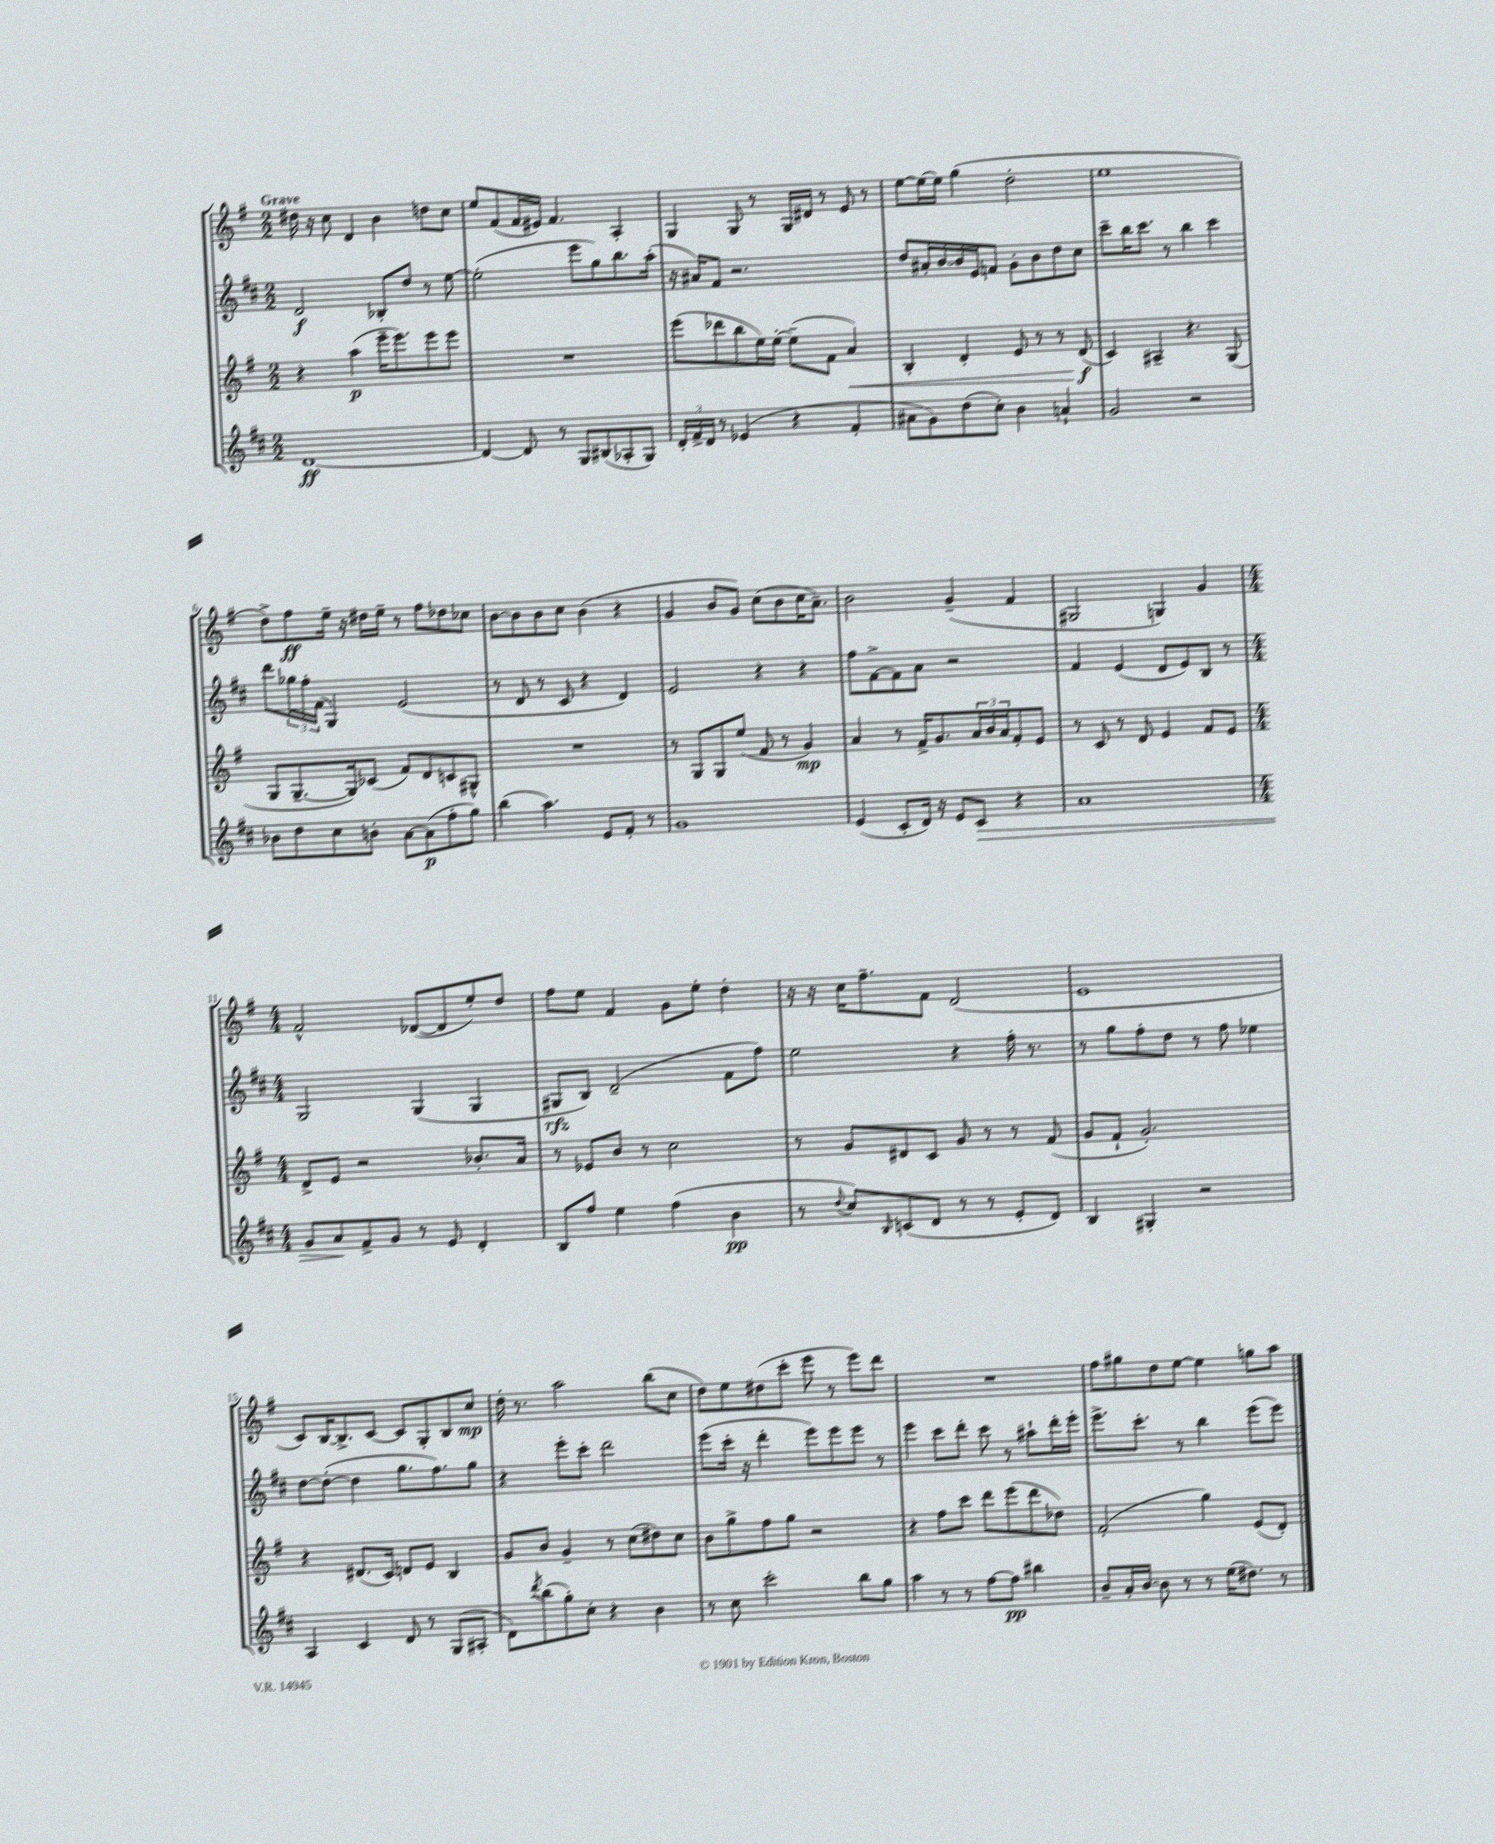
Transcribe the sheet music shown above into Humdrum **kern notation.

**kern	**kern	**kern	**kern
*staff4	*staff3	*staff2	*staff1
*clefG2	*clefG2	*clefG2	*clefG2
*k[f#c#]	*k[f#]	*k[f#c#]	*k[f#]
*M2/2	*M2/2	*M2/2	*M2/2
[1d	4r	2d/	16dd#\
.	.	.	16r
.	.	.	8cc\
.	(4aa\	.	4d/
.	16eee~\LK	8B-'/L	4b\
.	8.eee\)	.	.
.	.	8dd/J	.
.	8eee\	8r	8dd\L
.	8eee\J	[8ee\	8cc\J
=	=	=	=
4d/_	1r	(2ee'\]	8ee/L
.	.	.	(8f#/
8d/]	.	.	16f#/L
.	.	.	16e#/JJ)
8r	.	.	4.f#/
8G/L	.	8eee\L	.
(8B#/	.	8gg\)	.
8A-'/	.	8.bb\	4A'/
8G/J)	.	.	.
.	.	(16aa'\Jk	.
=	=	=	=
24d'/LL	(8eee\L	16r	4G/
24f#^/	.	.	.
.	.	16a#/LK)	.
24d/JJ	.	.	.
8r	8ddd-\	8f#/J	.
(4e-/	8bb\	2.r	8G/
.	16ee\L)	.	8r
.	[16ee'\JJ	.	.
4r	(8ee~\]L	.	16G/LL
.	.	.	16d#/JJ
.	8f#\J	.	8r
4f#'/	4a/)	.	8e/
.	.	.	8r
=	=	=	=
8a#\L	4B'/	8dd/L	[8ee\L
8g\)	.	16a#'/L	16ee\_L
.	.	[16b/	16ee\]JJ
(8dd\	4d'/	16b/]	(4gg\
.	.	16e/J	.
8cc#'\J)	.	8f/J	.
4b\	8e/	8g'\L	2dd'\
.	8r	8b\	.
4a`/	8r	8dd\	.
.	(8d/	8cc#\J	.
=	=	=	=
2g/	4c/)	8ccc#~\L	1ee
.	.	16bb\K	.
.	.	8.ccc#\J	.
.	4A#~/	.	.
.	.	8r	.
2r	4.r	4bb\	.
.	.	4ccc#\	.
.	(8G/	.	.
=	=	=	=
8b-\L	8G/L	8ddd\L	8dd^\L)
8dd\	[8.G~/	24gg-\L	8ff#\
.	.	24ff#'\	.
.	.	(24f#\JJ	.
8cc#\	.	4G/)	16ee~\Jk
.	16G/]k)	.	16r
8b'\J	(8c-/J	.	16dd#\LL
.	.	.	16ee~\JJ
[8a\L	8f#/L)	(2e/	8r
(8a\]	8d/	.	8ff#\L
8ff#'\	8c/	.	8dd-\
8gg\J)	8G#^^/J	.	8cc-\J
=	=	=	=
(4bb\	1r	8r	[8b\L
.	.	8d/	8b\]
4.aa\)	.	8r	8b\
.	.	8c#/	8cc\J
.	.	4r	(4b\
8e/L	.	.	.
8f#'/J	.	4d/)	4r
8r	.	.	.
=	=	=	=
1g	8r	2e/	4g/
.	8G/L	.	.
.	8G/	.	8b/L
.	(8ee/J	.	8g/J)
.	8f#/	4r	(8cc\L
.	8r	.	8b\
.	4g/)	4r	16cc\K
.	.	.	8.a~\J)
=	=	=	=
(4e/	4a/	8ff#\L	2b\
.	.	[8f#^\	.
8c#'/L	8r	8f#\]	.
16d/Jk)	16f#^/LK	8a\J	.
16r	8.g/	.	.
8e/L	.	2r	(4g~/
8c#/J	24a/L	.	.
.	24b/	.	.
.	24a/J	.	.
4r	8f#'/	.	4f#/
.	8e/J	.	.
=	=	=	=
1a	8r	4f#/	2G#/
.	8c/	.	.
.	8r	(4e/	.
.	8d/	.	.
.	4e/	8d/L	4G/)
.	.	8e/)	.
.	8f#/L	8B/J	4g/
.	8e/J	8r	.
=	=	=	=
*M4/4	*M4/4	*M4/4	*M4/4
8g/L	8d^/L	2G/	2f#^^/
8a/	8e/J	.	.
8f#^/	2r	.	.
8g/J	.	.	.
8r	.	(4G/	([8d-/L
8e/	.	.	8d-/]
4d'/	8.b-'/L	4G/	8ee'/)
.	.	.	8dd/J
.	16a/Jk	.	.
=	=	=	=
8B/L	8r	8G#/L	8ff#\L
8ff#/J	8e-/L	8B/J)	8ee\J
4ee\	8b/J	(2d~/	4f#/
.	8r	.	.
(4ff#\	2cc\	.	8g\L
.	.	.	8ee'\J
4b\	.	8f#\L	4dd'\
.	.	8ff#\J)	.
=	=	=	=
8r	8r	2ee\	16r
.	.	.	16r
8qqdd/	.	.	.
8cc#/L)	8g/L	.	16cc\LK
.	.	.	8.ff#~\
16qqB/	.	.	.
(8c/	8d#/	.	.
8d/J	8c/J	.	8f#\J
8r	8g/	4r	(2d/
8r	8r	.	.
8e'/L	8r	16ff#'\	.
.	.	8.r	.
8d/J)	(8f#/	.	.
=	=	=	=
4B/	8g/L	8r	1e
.	8f#`/J	8gg\L	.
4G#'/	2.g'/)	8ff#'\	.
.	.	8dd\J	.
2r	.	8r	.
.	.	8ff#\	.
.	.	4ee-\	.
=	=	=	=
4A/	4r	[8dd\L	8c/L)
.	.	(8dd'\_J	[16B/K
.	.	.	8.B^/]
4c#/	(8.d#/L	4dd\]	.
.	.	.	[8c/J
.	16c/Jk)	.	.
8d/	8d/L	8.gg\L	8c/]L
8r	8e/J	.	8G'/
.	.	8.ff#\)	.
(8G/L	4B/	.	8B/
8A#'/J	.	8gg\J	8cc/J
=	=	=	=
8d\L)	8g/L	4r	16dd'\
.	.	.	8.r
8qddd/	.	.	.
(8bb\	8b/J	.	.
8gg'\)	4g~/	8eee'\L	2aa\
8cc#'\J	.	8ccc#'\J	.
4r	8r	2ddd\	.
.	(8cc\L	.	.
4b\	8dd#\)	.	(8bb\L
.	8cc\J	.	8cc\J
=	=	=	=
8r	8b\L	(8eee\L	8dd\L)
8cc#\	8gg^\	16ccc#'\Jk	8ee\
.	.	16r	.
2ccc#'\	8ff#\	4ddd'\	(8dd#\
.	8gg\J	.	8ccc'\J
.	2r	8eee\L)	8eee\
.	.	8eee\	8r
8bb\L	.	8eee\J	8eee\L)
8gg\J	.	8r	8ddd\J
=	=	=	=
4aa\	4r	4eee\	1r
8r	8ff#\L	8ccc#\L	.
8r	8ccc\J	8ddd'\J	.
[8ff#\L	8ddd\L	8ccc#\	.
8ff#\]J	(8eee\	8r	.
4bb#\	8ddd\	8aa#`\L	.
.	8dd-\J)	16ddd'\L	.
.	.	16eee'\JJ	.
=	=	=	=
8b~/L	(2f#'/	8.eee^\L	8ff#\L
16a'/L	.	.	8gg#\
[16b/JJ	.	8.ccc#'\J	.
8b\]	.	.	8dd\
8r	.	8r	[8ee\J
8r	4gg\)	4bb\	4ee\]
(16ee\LK	.	.	.
8.dd#\J)	.	.	.
.	(8e/L	(8eee\L	8gg\L
8r	8d'/J)	8eee\J)	8aa\J
==	==	==	==
*-	*-	*-	*-
